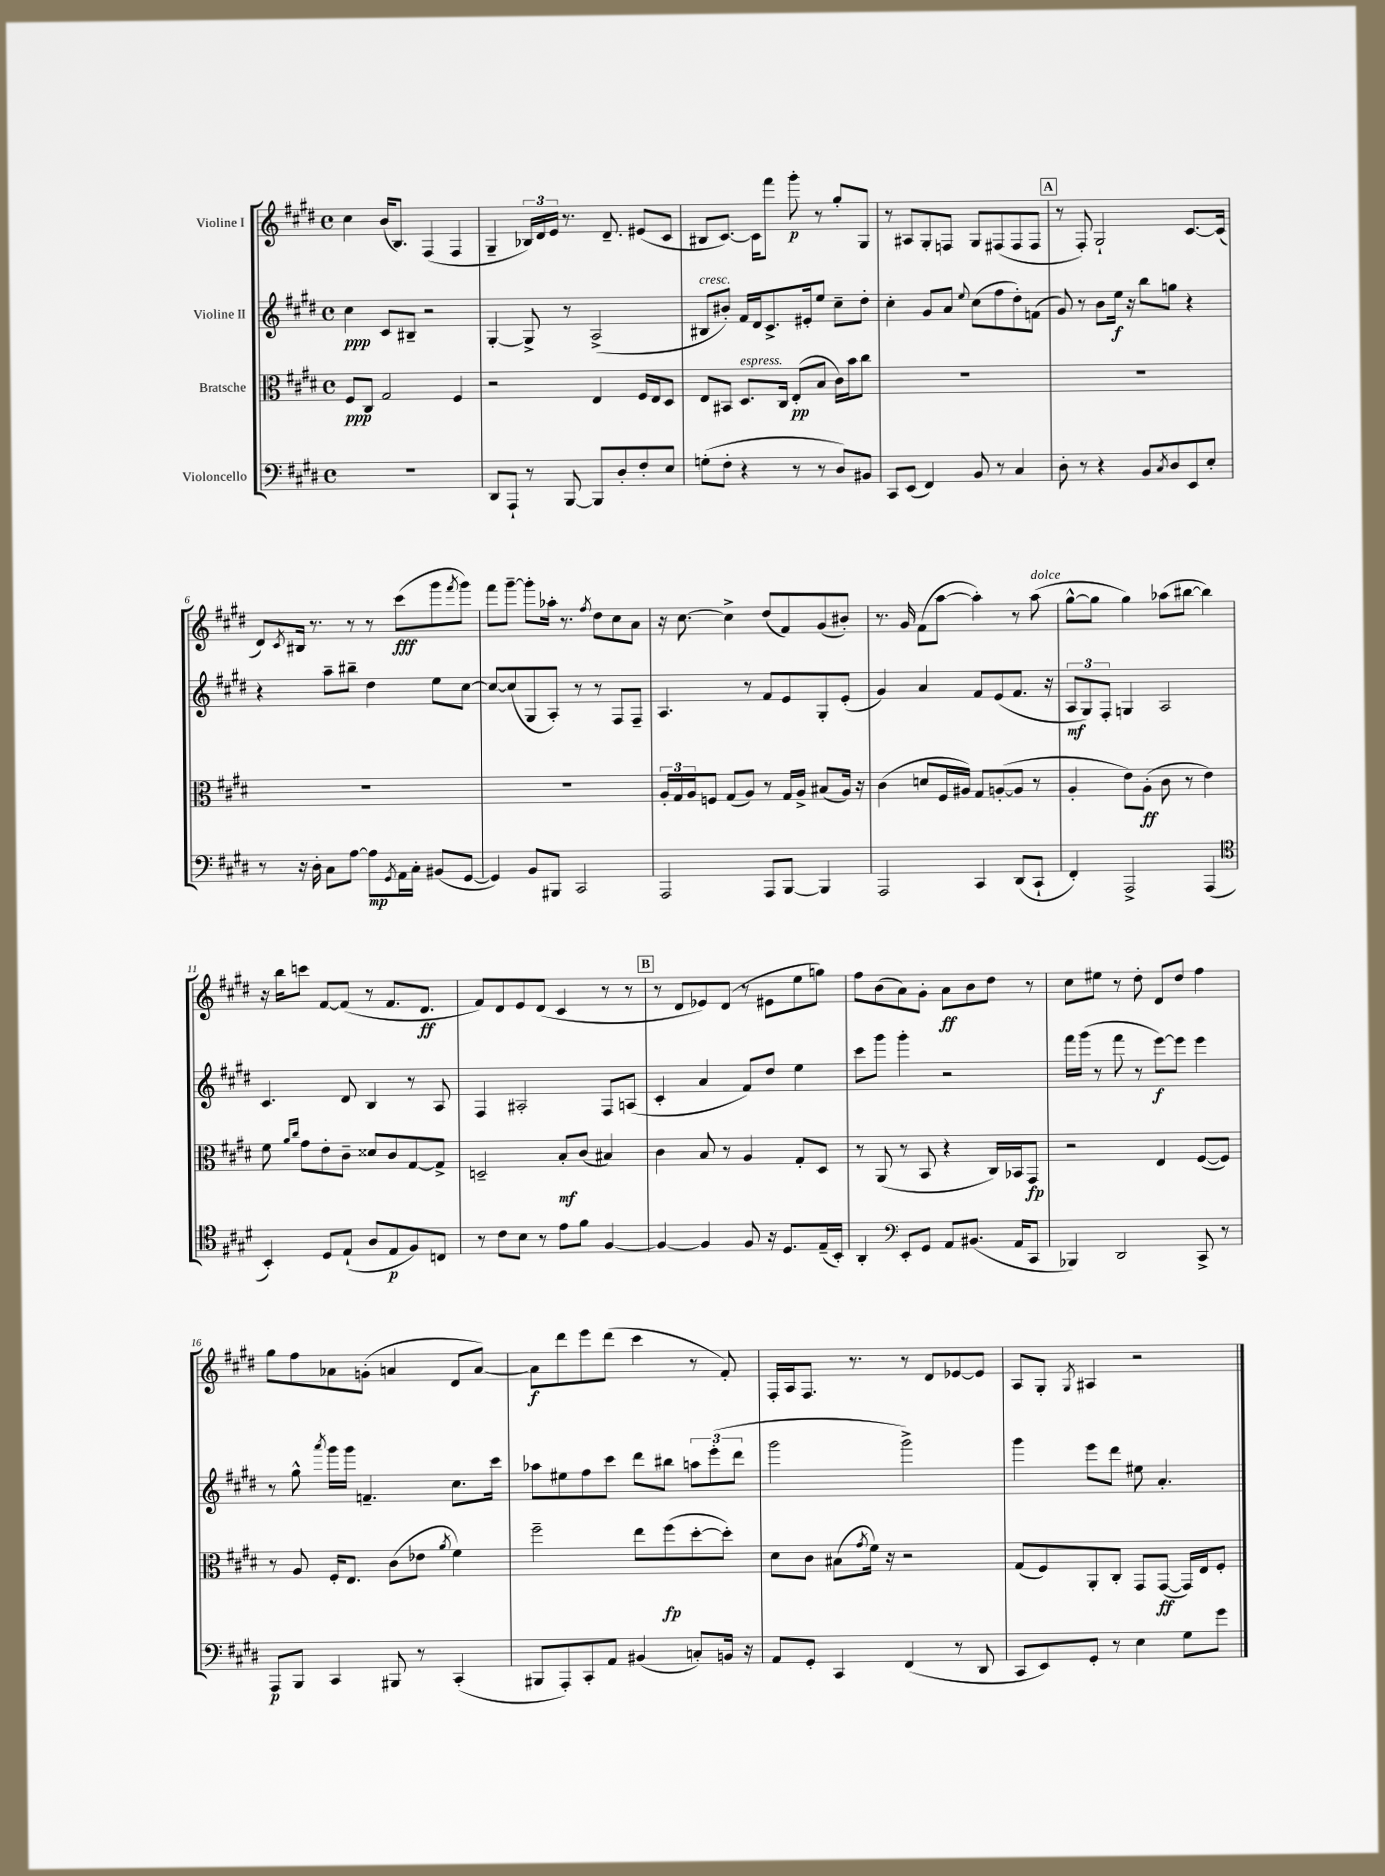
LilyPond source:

<<
\new StaffGroup <<
\new Staff = "s0" \with { instrumentName = "Violine I" } {
    \clef treble \key e \major \defaultTimeSignature \time 4/4
    cis''4 b'16( b8.) fis4( fis4 |
    gis4-- \tuplet 3/2 { bes16) dis'16 e'16 } r8. dis'8.-- eis'8( cis'8 |
    bis8 cis'8.~) cis'16 fis'''8 gis'''8-.\p r8 gis''8-. gis8 |
    r8 ais8 gis8-. f8 gis8 fis8( fis8 fis8 |
    \mark \markup { \box "A" } r8 fis8-.) gis2-! cis'8.~ cis'16( |
    dis'8) \acciaccatura { cis'8 } bis16 r8. r8 r8 cis'''8\fff( gis'''8 \acciaccatura { fis'''8 } gis'''8) |
    fis'''8 gis'''8~-- gis'''8-. aes''16-. r8. \acciaccatura { fis''8 } dis''8 cis''8 a'8 |
    r16 cis''8.~ cis''4-> dis''8( fis'8) gis'8( bis'8-.) |
    r8. gis'16 fis'8( a''8~ a''4-.) r8 a''8^\markup { \italic "dolce" }( |
    gis''8~-^ gis''8 gis''4) aes''8( bis''8~ bis''4) |
    r16 b''16 c'''8 fis'8~ fis'8( r8 fis'8. dis'8.\ff |
    fis'8) dis'8 e'8 dis'8( cis'4 r8 r8 |
    \mark \markup { \box "B" } r8 dis'8 ees'8) dis'8( r8 eis'8 e''8 g''8) |
    fis''8 b'8( a'8) gis'8-. a'8\ff b'8 dis''8 r8 |
    cis''8 eis''8 r8 dis''8-. dis'8 dis''8 fis''4 |
    gis''8 fis''8 aes'8 g'8-.( a'4 dis'8 a'8~) |
    a'8\f dis'''8 e'''8 dis'''8( cis'''4 r8 fis'8-.) |
    fis16-. a16 fis8. r8. r8 dis'8 ees'8~ ees'8 |
    a8 gis8-. \acciaccatura { gis8 } ais4 r2 \bar "|." |
}
\new Staff = "s1" \with { instrumentName = "Violine II" } {
    \clef treble \key e \major \defaultTimeSignature \time 4/4
    cis''4\ppp cis'8 bis8-- r2 |
    gis4~-. gis8-> r8 a2->( |
    bis8^\markup { \italic "cresc." } bis'8-.) fis'16 dis'16 cis'8.-> eis'16-. e''8 cis''8-- dis''8-. |
    cis''4-. gis'8 a'8 \appoggiatura { e''8 } cis''8( fis''8 dis''8-.) f'8( |
    \mark \markup { \box "A" } gis'8) r8 b'8 e''16\f r16 b''8 g''8 r4 |
    r4 a''8-- bis''8-- dis''4 e''8 cis''8~ |
    cis''8~ cis''8( gis8 a8-.) r8 r8 fis8 fis8-- |
    a4. r8 fis'8 e'8 gis8-. e'8-.( |
    gis'4) a'4 fis'8 e'8( fis'8. r16 |
    \tuplet 3/2 { a8\mf gis8) fis8-. } g4 a2 |
    cis'4. dis'8 b4 r8 a8 |
    fis4 ais2-. fis8 a8( |
    \mark \markup { \box "B" } cis'4-. a'4 fis'8) dis''8 e''4 |
    cis'''8 gis'''8 gis'''4-. r2 |
    fis'''16 gis'''16( r8 fis'''8 r8 e'''8~\f) e'''8 e'''4 |
    r8 gis''8-^ \acciaccatura { a'''8 } gis'''16 gis'''16 f'4.-- cis''8. cis'''16 |
    aes''8 eis''8 fis''8 cis'''8 dis'''8 bis''8 \tuplet 3/2 { a''8 e'''8-.( dis'''8 } |
    gis'''2 gis'''2->) |
    gis'''4 e'''8 dis'''8 eis''8 a'4.-. \bar "|." |
}
\new Staff = "s2" \with { instrumentName = "Bratsche" } {
    \clef alto \key e \major \defaultTimeSignature \time 4/4
    fis8\ppp cis8 gis2 fis4 |
    r2 e4 fis16 e16 dis8 |
    e8 bis,8 dis8.^\markup { \italic "espress." } cis16 e8-.\pp( b8 cis'16) b'16 cis''8 |
    R1 |
    \mark \markup { \box "A" } R1 |
    R1 |
    R1 |
    \tuplet 3/2 { a16-. gis16 a16 } f8 gis8( a8) r8 gis16 a16-> bis8( a16) r16 |
    cis'4( d'8 fis16 ais16) gis8 a8~-.( a8 r8 |
    a4-. e'8) a8-.\ff( cis'8 r8 e'4) |
    fis'8 \grace { a'16 cis''16 } gis'8 e'8-. cis'8-- disis'8 cis'8 gis8~ gis8-> |
    d2-- b8-.\mf cis'8( bis4) |
    \mark \markup { \box "B" } cis'4 b8 r8 a4 gis8-. dis8 |
    r8 a,8( r8 b,8 r4 cis16) bes,16 gis,8\fp |
    r2 e4 fis8~( fis8) |
    r8 a8 fis16-. e8. cis'8( ees'8 \acciaccatura { a'8 } fis'4) |
    fis''2-- e''8 fis''8\fp( dis''8~-. dis''8-.) |
    dis'8 cis'8 bis8( \acciaccatura { gis'8 } fis'16) r16 r2 |
    gis8( fis8) a,8-. cis8-. gis,8 gis,8~\ff( gis,16) e16 fis8-. \bar "|." |
}
\new Staff = "s3" \with { instrumentName = "Violoncello" } {
    \clef bass \key e \major \defaultTimeSignature \time 4/4
    R1 |
    dis,8 a,,8-! r8 b,,8~ b,,8 dis8-. fis8-. e8 |
    g8-.( fis8-. r4 r8 r8 dis8) bis,8 |
    cis,8 e,8( fis,4) b,8 r8 cis4 |
    \mark \markup { \box "A" } dis8-. r8 r4 b,8 \acciaccatura { cis8 } dis8 e,8 e8-. |
    r8 r16 dis16-. cis8 a8~ a8\mp \acciaccatura { gis,8 } a,16 cis16-. bis,8( gis,8~ |
    gis,4) b,8 bis,,8 cis,2 |
    a,,2 a,,8 b,,8~ b,,4 |
    a,,2 cis,4 dis,8( cis,8-! |
    fis,4-.) a,,2-> a,,4( |
    \clef tenor b,4-.) dis8 e8-!( a8 e8\p fis8) c8 |
    r8 cis'8 b8 r8 e'8 fis'8 fis4~ |
    \mark \markup { \box "B" } fis4~ fis4 fis8 r16 dis8. e16--( b,16-.) |
    a,4-. \clef bass e,8-. gis,8 a,8 bis,8.( a,16 cis,8 |
    bes,,4) dis,2 cis,8-> r8 |
    a,,8\p b,,8 cis,4 bis,,8 r8 cis,4-.( |
    bis,,8 a,,8-.) cis,8-. a,8 bis,4( c8-.) b,16 r16 |
    a,8 gis,8-. cis,4 fis,4( r8 dis,8 |
    cis,8 e,8) gis,8-. r8 e4 gis8 gis'8 \bar "|." |
}
>>
>>
